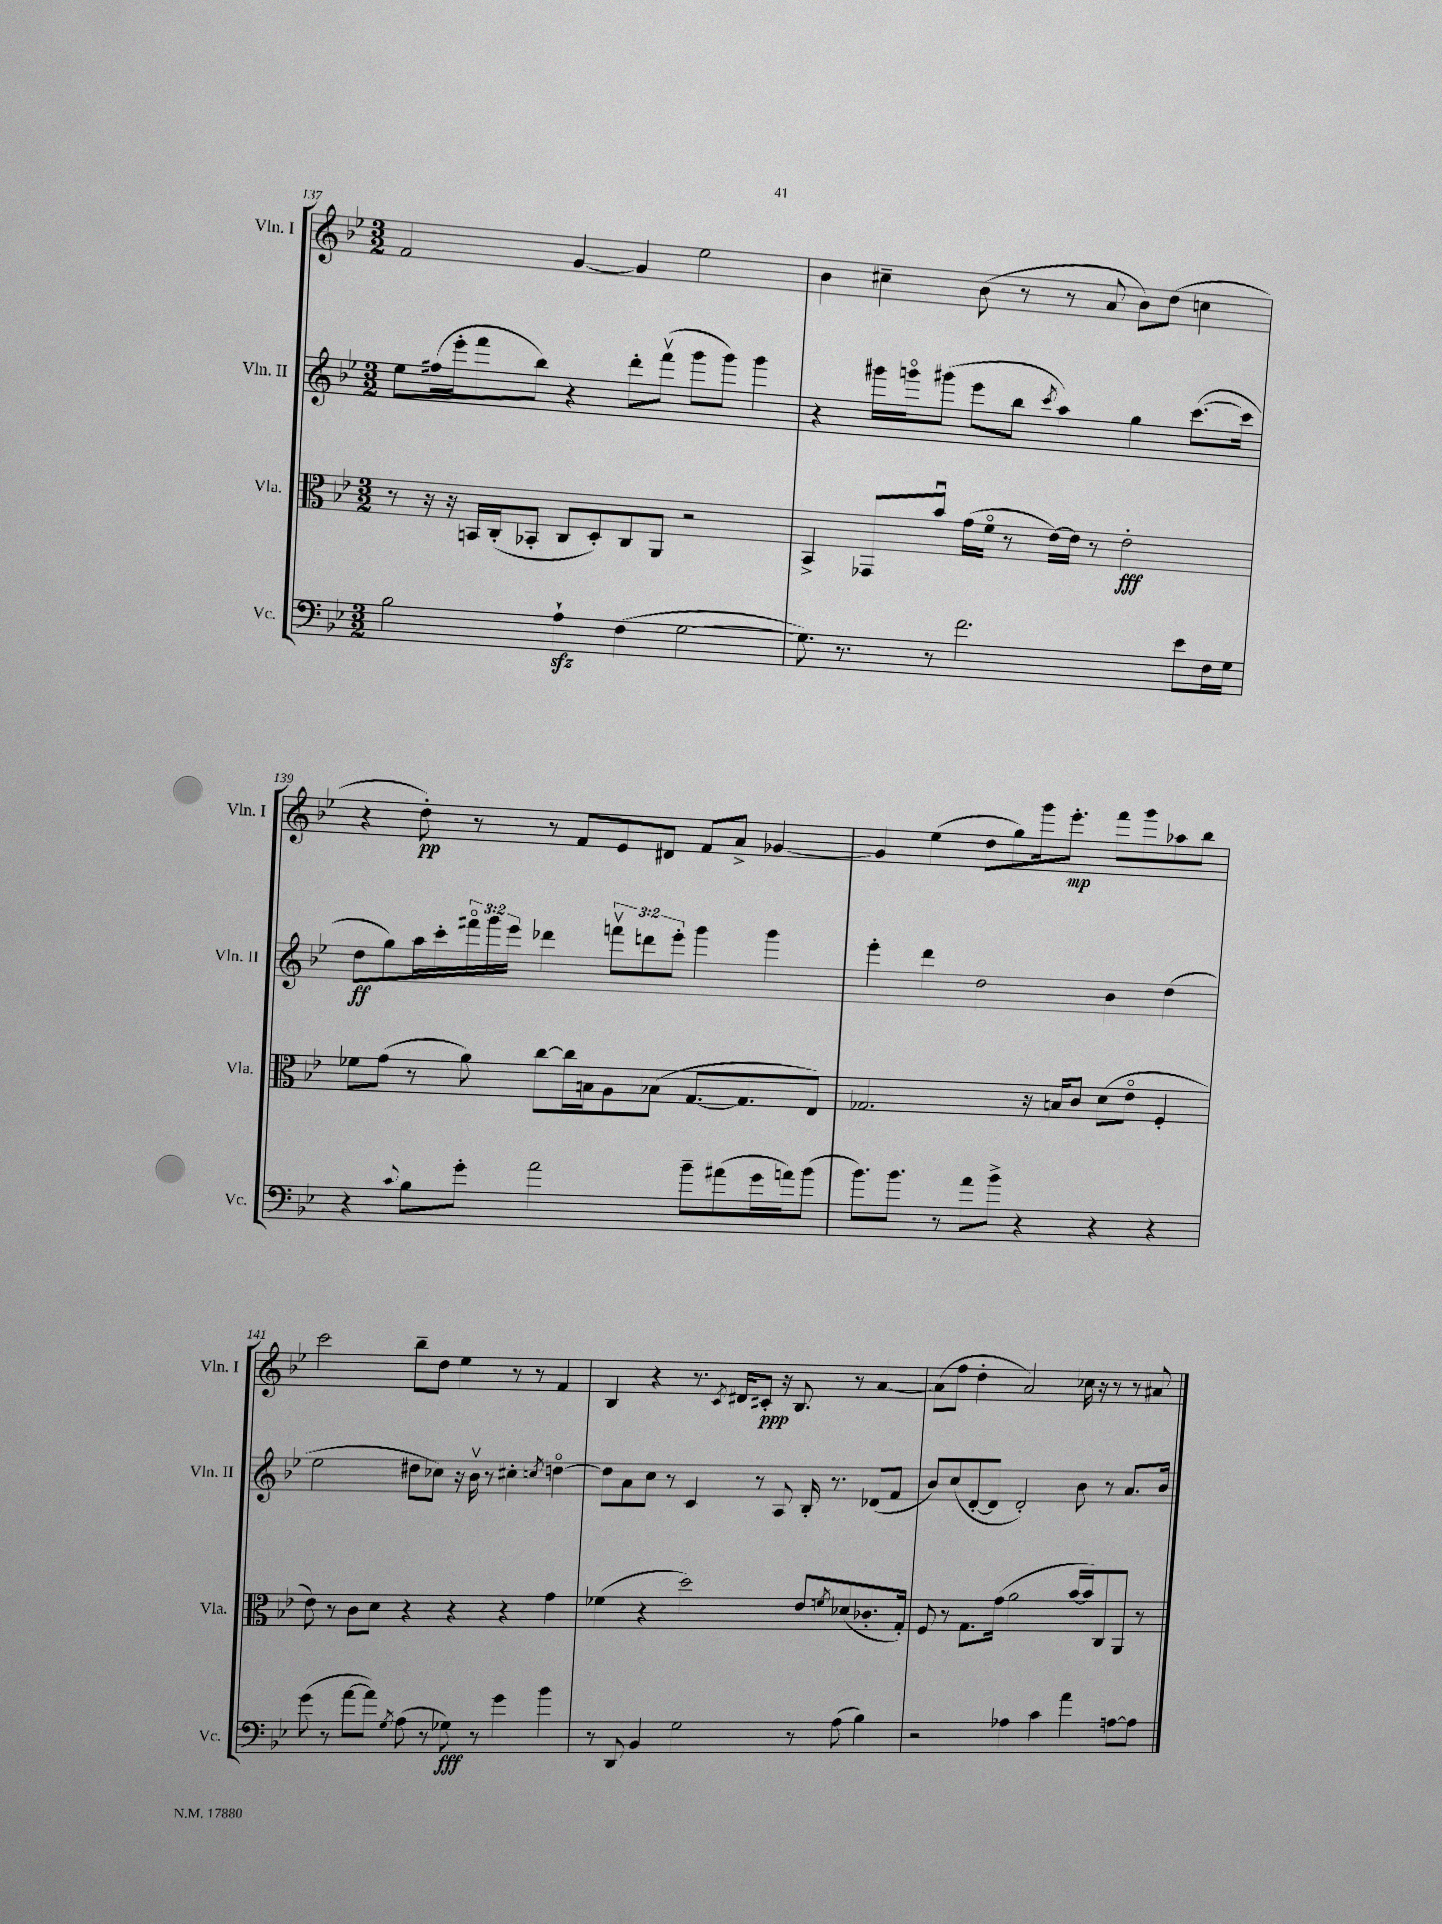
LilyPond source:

<<
\new StaffGroup <<
\new Staff = "s0" \with { instrumentName = "Vln. I" shortInstrumentName = "Vln. I" } {
    \clef treble \key bes \major \numericTimeSignature \time 3/2
    f'2 g'4~ g'4 ees''2 |
    bes'4 cis''4-- bes'8( r8 r8 a'8 bes'8) d''8( c''4 |
    r4 d''8-.\pp) r8 r8 f'8 ees'8 dis'8 f'8 a'8-> ges'4~ |
    ges'4 ees''4( d''8 g''8) g'''16 ees'''8.-.\mp f'''8 g'''8 aes''8 bes''8 |
    c'''2 bes''8-- d''8 ees''4 r8 r8 f'4 |
    bes4 r4 r8. \acciaccatura { c'8 } dis'16 cis'8-.\ppp r16 bes8. r8 a'4~ |
    a'8( f''8 d''4-. a'2) ces''16 r16 r8 r8 ais'8 \bar "|." |
}
\new Staff = "s1" \with { instrumentName = "Vln. II" shortInstrumentName = "Vln. II" } {
    \clef treble \key bes \major \numericTimeSignature \time 3/2 \override Staff.TupletNumber.text = #tuplet-number::calc-fraction-text
    ees''8 fis''16( ees'''16-. f'''8 bes''8) r4 d'''8-. f'''8\upbow( g'''8 g'''8) g'''4 |
    r4 gis'''16 g'''16\flageolet gis'''8( ees'''8 bes''8 \acciaccatura { c'''8 } a''4) g''4 c'''8.~( c'''16 |
    d''8\ff g''8) a''16 c'''16-. \tuplet 3/2 { fis'''16\flageolet g'''16 ees'''16 } des'''4 \tuplet 3/2 { f'''8\upbow d'''8 ees'''8-. } g'''4 g'''4 |
    ees'''4-. d'''4 d''2 bes'4 d''4( |
    ees''2 dis''8 ces''8) r16 bes'16\upbow r8 cis''4-. \acciaccatura { c''8 } d''4~\flageolet |
    d''8 a'8 c''8 r8 c'4 r8 a8 bes16-. r8. des'8( f'8 |
    bes'8) c''8( d'8~-. d'8 d'2-.) bes'8 r8 a'8. bes'16 \bar "|." |
}
\new Staff = "s2" \with { instrumentName = "Vla." shortInstrumentName = "Vla." } {
    \clef alto \key bes \major \numericTimeSignature \time 3/2
    r8 r16 r16 b,16 c16-.( bes,8-. c8 d8-.) c8 a,8 r2 |
    bes,4-> ges,8 bes'8\downbow g'16( f'16\flageolet r8 ees'16~) ees'16 r8 ees'2-.\fff |
    fes'8 g'8( r8 a'8) c''8~ c''16 b16 a8 bes8( g8.~ g8. ees8) |
    ges2. r16 b16 c'8 d'8( ees'8\flageolet f4-. |
    ees'8) r8 c'8 d'8 r4 r4 r4 g'4 |
    fes'4( r4 d''2) ees'8 \acciaccatura { f'8 } des'8( ces'8.-. g16-.) |
    f8 r8 g8. g'16( a'2 bes'16~ bes'16) c8 a,8 r8 \bar "|." |
}
\new Staff = "s3" \with { instrumentName = "Vc." shortInstrumentName = "Vc." } {
    \clef bass \key bes \major \numericTimeSignature \time 3/2
    bes2 a4-!\sfz f4( g2~ |
    g8.) r8. r8 f'2. ees'8 f16 g16 |
    r4 \appoggiatura { c'8 } bes8 g'8-. a'2 bes'8-- ais'8( g'16 a'16) bes'8( |
    bes'8.) bes'8. r8 a'8 bes'8-> r4 r4 r4 |
    g'8( r8 a'8~ a'8) \acciaccatura { g8 } a8( r8 ges8\fff) r8 g'4 bes'4 |
    r8 d,8 bes,4 g2 r8 a8( bes4) |
    r2 aes4 c'4 a'4 a8~ a8 \bar "|." |
}
>>
>>
\layout { \context { \Score currentBarNumber = #137 } }
